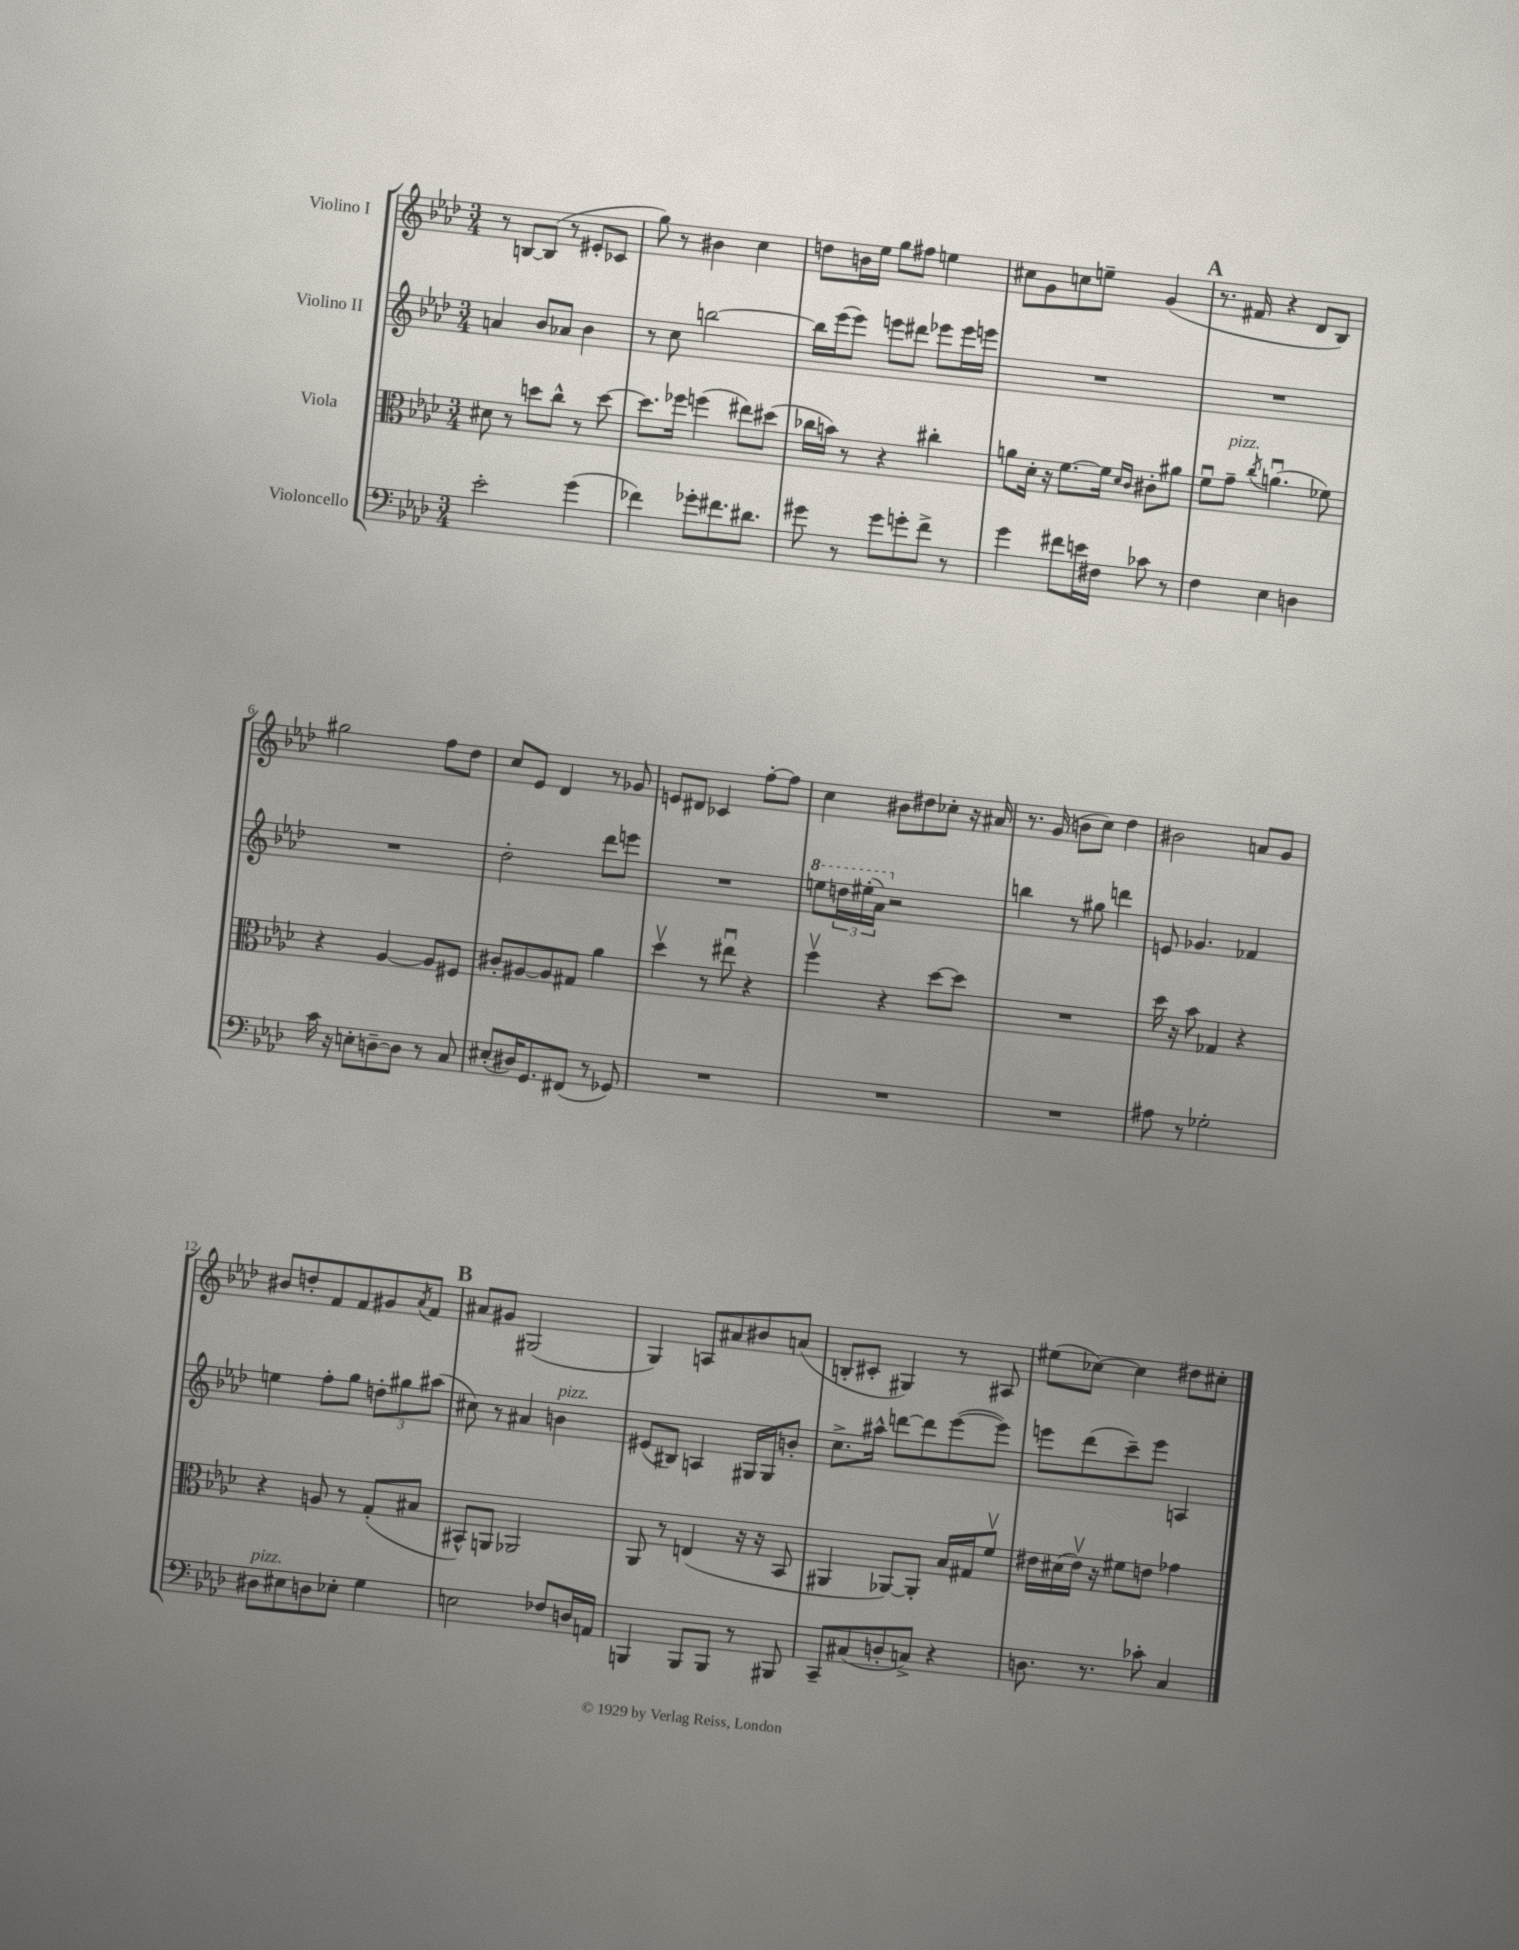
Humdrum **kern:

**kern	**kern	**kern	**kern
*staff4	*staff3	*staff2	*staff1
*clefF4	*clefC3	*clefG2	*clefG2
*k[b-e-a-d-]	*k[b-e-a-d-]	*k[b-e-a-d-]	*k[b-e-a-d-]
*M3/4	*M3/4	*M3/4	*M3/4
2e-'	8d#	4a	8r
.	8r	.	[8B
.	8dd	8b-	(8B]
.	8cc^^	8a-	8r
(4g	8r	4b-	8e#'
.	[8dd	.	8c-
=	=	=	=
4f-)	8.dd]	8r	8gg)
.	.	8cc	8r
.	16ff-	.	.
8g-'	(4ff	[2bb	4b#
8.f#	.	.	.
.	8ee#)	.	4cc
8.d#	.	.	.
.	(8dd#	.	.
=	=	=	=
8g#	16cc-	16bb]	8dd
.	16b)	(16eee-	.
8r	8r	8eee-)	16b
.	.	.	16ee-
8g#	4r	8eee	8gg
8g'	.	8ddd#	8ff#
8f^	4cc#'	8eee-	4ee
8r	.	16eee-	.
.	.	16eee	.
=	=	=	=
4g	8a	2.r	8cc#
.	16d-'	.	8g
.	16r	.	.
8f#	[8.f	.	8cc
16e	.	.	8ee~
16F#	16f]	.	.
.	16qqd-	.	.
.	16qqc	.	.
8c-	8c#'	.	(4g
8r	8a#	.	.
=	=	=	=
4F	8fu	2.r	8.r
.	8g~	.	.
.	.	.	16f#
.	8qcc	.	.
4E-	(4.au	.	4r
4D	.	.	8d-
.	8f-)	.	8B-)
=	=	=	=
16c	4r	2.r	2gg#
16r	.	.	.
8E'	.	.	.
[8D~	[4A-	.	.
8D]	.	.	.
8r	8A-]	.	8ff
8C	8F#	.	8dd-
=	=	=	=
(8E#'	8c#'	2dd-'	8cc
16D#)	[8A#	.	8e-
8.GG	.	.	.
.	8A#]	.	4d-
(8FF#	8G#	.	.
8r	4a-	8ddd-	8r
8GG-)	.	8eee	8g-
=	=	=	=
2.r	4dd-v	2.r	8e
.	.	.	8d#
.	8r	.	4c-
.	8ee#u	.	.
.	4r	.	[8ff'
.	.	.	8ff]
=	=	=	=
2.r	4ffv	8eee	4cc
.	.	24ddd	.
.	.	(24eee#'	.
.	.	24aa-)	.
.	4r	2r	8b#
.	.	.	8dd#
.	[8dd-	.	8cc-'
.	8dd-]	.	16r
.	.	.	16a#
=	=	=	=
2.r	2.r	4bb	8.r
.	.	.	(16g
.	.	8r	8b
.	.	8gg#	8cc)
.	.	4ddd	4dd-
=	=	=	=
8A#	16dd-	8e	2b#
.	16r	.	.
8r	8b-	4.g-	.
2G-'	4G-	.	.
.	4r	4f-	8a
.	.	.	8g
=	=	=	=
8D#	4r	4ee	8b#
8E#	.	.	8dd'
8D	8A	8ff'	8f
8E-'	8r	8gg	8f
4G	(8G'	12dd'	8g#
.	.	12gg#	.
.	.	.	8qa-
.	8B#	.	8f
.	.	(12aa#	.
=	=	=	=
2E	8BB#^^)	8cc#)	8a#
.	8AA	8r	8g#
.	2AA-	4a#	(2G#
8F-	.	4b	.
16D	.	.	.
16AA	.	.	.
=	=	=	=
4BBB	8AA-	(8e#	4G)
.	8r	8B#)	.
8BBB	(4E	4A	8A
8BBB	.	.	8a#
8r	16r	16G#	8b#
.	16r	16G#	.
8BBB#	8BB-	8b'	(8a
=	=	=	=
8CC~	4AA#	8.cc^	8B'
(8C#	.	.	8c#'
.	.	16aa#^^	.
8D'	[8AA-)	[8ddd	4G#)
8C^)	8AA-']	8ddd]	.
4r	16B-	([8eee-	8r
.	16G#	.	.
.	8fv	8eee-])	8A#
=	=	=	=
8.D	16e#	8eee	(8ee#
.	(16d#	.	.
.	16e#v)	(8ddd-	[8cc-)
8.r	16r	.	.
.	8f#	8ccc~)	4cc-]
8c-'	8e	8eee	.
4C	4g-	4A	8dd#
.	.	.	8cc#'
==	==	==	==
*-	*-	*-	*-
